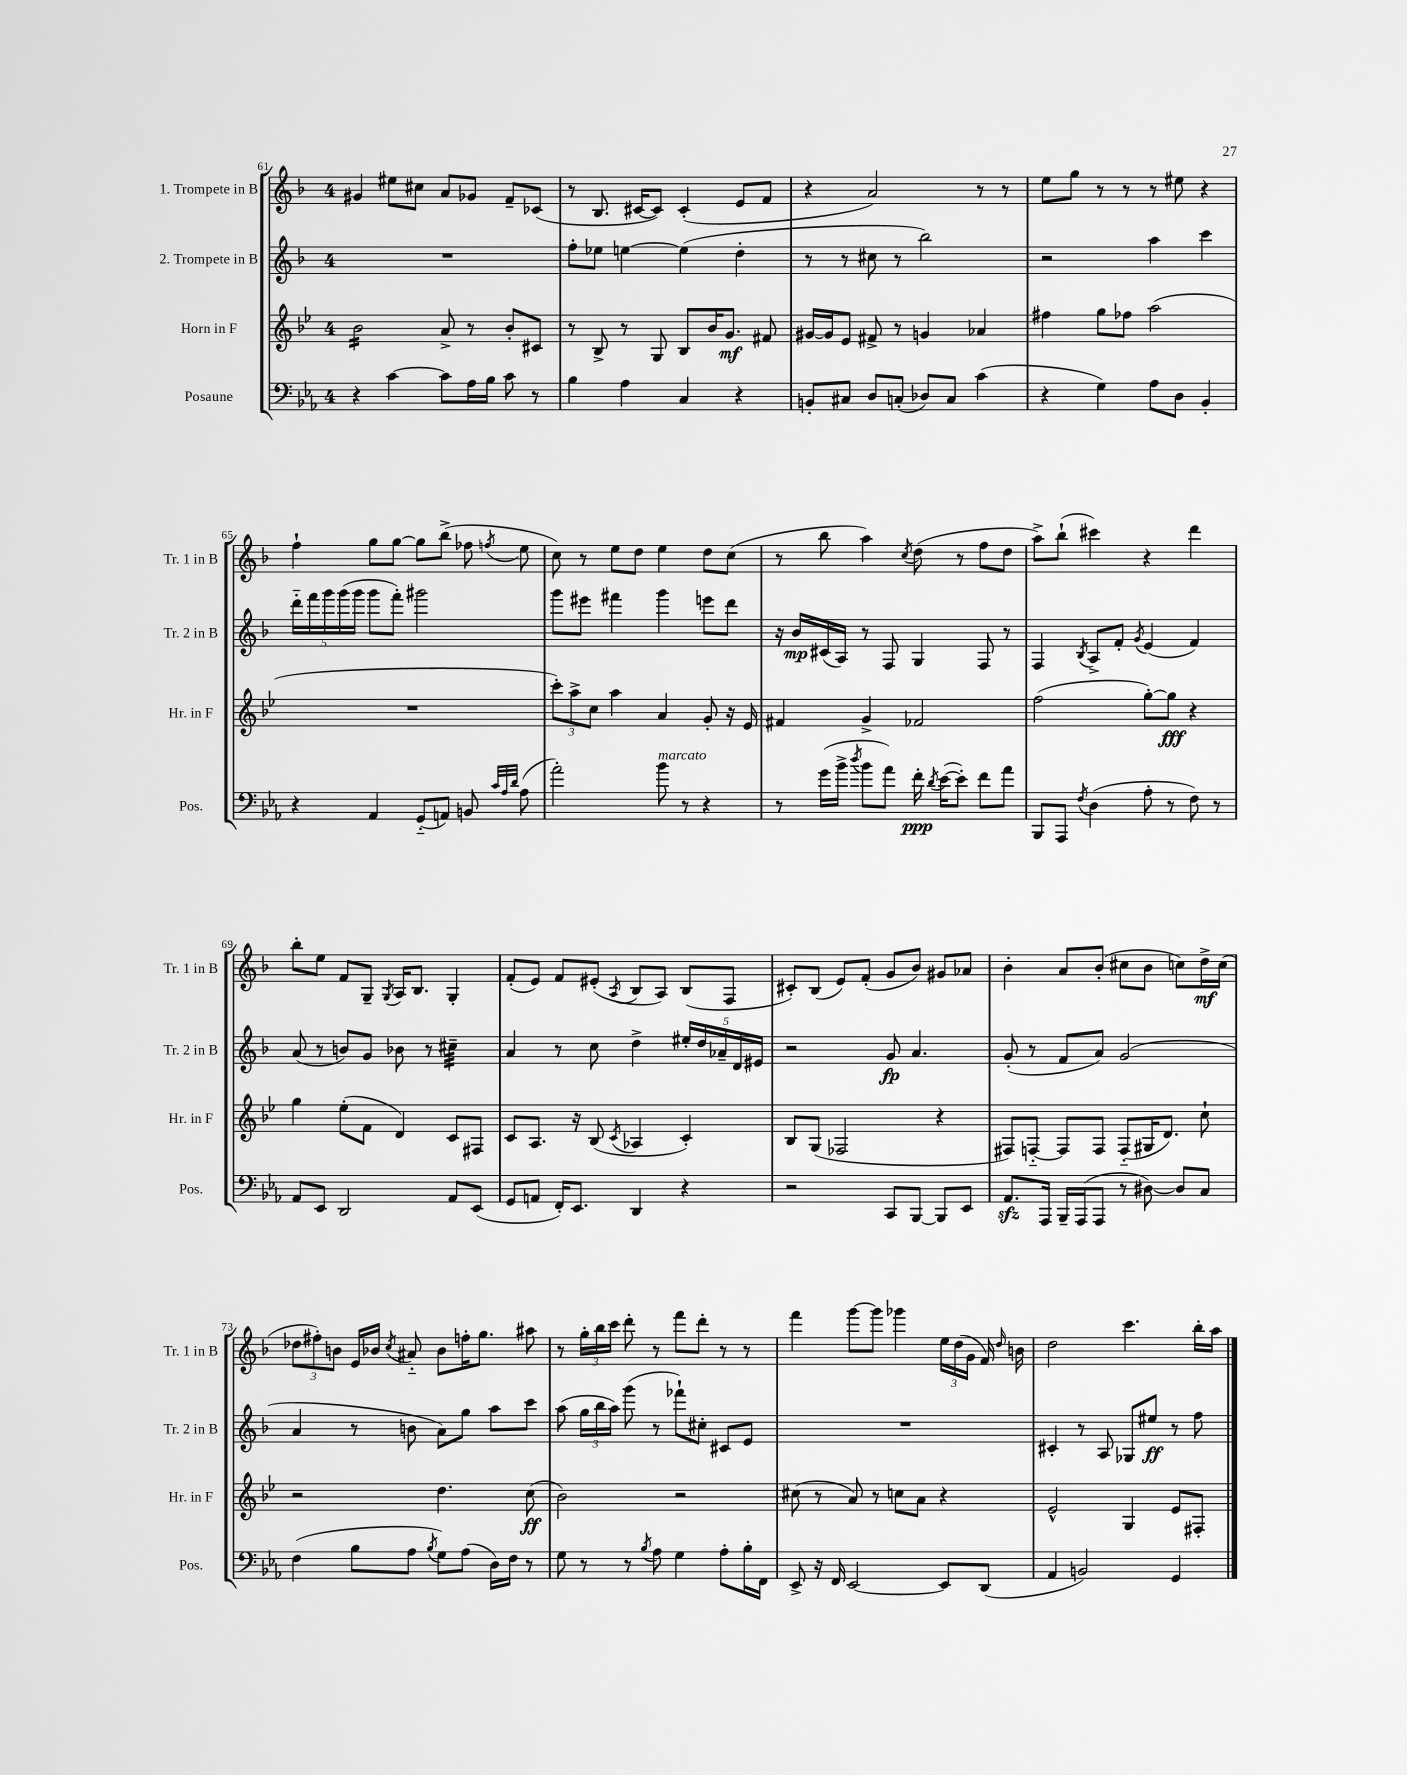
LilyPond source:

<<
\new StaffGroup <<
\new Staff = "s0" \with { instrumentName = "1. Trompete in B" shortInstrumentName = "Tr. 1 in B" } {
    \clef treble \key f \major \once \override Staff.TimeSignature.style = #'single-digit \time 4/4
    \autoBeamOff gis'4 eis''8[ cis''8] a'8[ ges'8] f'8[-- ces'8]( |
    r8 bes8. cis'16[~ cis'8]) cis'4-.( e'8[ f'8] |
    r4 a'2) r8 r8 |
    e''8[ g''8] r8 r8 r8 eis''8 r4 |
    f''4-! g''8[ g''8]~ g''8[ bes''8]->( fes''8 \acciaccatura { f''8 } e''8 |
    c''8) r8 e''8[ d''8] e''4 d''8[ c''8]( |
    r8 bes''8 a''4) \acciaccatura { c''8 } d''8( r8 f''8[ d''8] |
    a''8[->) bes''8]-!( cis'''4) r4 d'''4 |
    bes''8[-. e''8] f'8[ g8]-- \acciaccatura { g8 } a16[ bes8.] g4-. |
    f'8[-.( e'8]) f'8[ eis'8]-.( \acciaccatura { a8 } bes8[ a8]) bes8[( f8] |
    cis'8[-.) bes8]( e'8[) f'8]-.( g'8[ bes'8]) gis'8[ aes'8] |
    bes'4-. a'8[ bes'8]-.( cis''8[ bes'8] c''8[) d''16->\mf c''16]( |
    \tuplet 3/2 { des''8[ fis''8-.) b'8] } e'16[ bes'16] \acciaccatura { c''8 } ais'8-_ bes'8[ f''16-. g''8.] ais''8 |
    r8 \tuplet 3/2 { g''16[-. bes''16 c'''16] } d'''8-. r8 f'''8[ d'''8]-. r8 r8 |
    f'''4 g'''8[~ g'''8] ges'''4 \tuplet 3/2 { e''16[ d''16( g'16] } f'16) \grace { d''16 } b'16 |
    d''2 c'''4. bes''16[-. a''16] \bar "|." |
}
\new Staff = "s1" \with { instrumentName = "2. Trompete in B" shortInstrumentName = "Tr. 2 in B" } {
    \clef treble \key f \major \once \override Staff.TimeSignature.style = #'single-digit \time 4/4
    \autoBeamOff R1 |
    f''8[-. ees''8] e''4~ e''4( d''4-. |
    r8 r8 cis''8 r8 bes''2) |
    r2 a''4 c'''4 |
    \tuplet 5/4 { d'''16[-_ f'''16 g'''16 g'''16( g'''16] } g'''8[ f'''8]-.) gis'''2 |
    g'''8[ eis'''8] fis'''4 g'''4 e'''8[ d'''8] |
    r16 bes'16[\mp cis'16( a16]) r8 f8 g4 f8 r8 |
    f4 \acciaccatura { bes8 } a8[-> f'8]-. \acciaccatura { g'8 } e'4( f'4) |
    a'8( r8 b'8[) g'8] bes'8 r8 cis''4:32-- |
    a'4 r8 c''8 d''4-> \tuplet 5/4 { eis''16[-. d''16 aes'16-- d'16 eis'16] } |
    r2 g'8\fp a'4. |
    g'8-.( r8 f'8[ a'8]) g'2( |
    a'4 r8 b'8 a'8[) g''8] a''8[ c'''8] |
    a''8( \tuplet 3/2 { g''16[ bes''16 a''16]) } g'''8( r8 fes'''8[-!) cis''8]-. cis'8[ e'8] |
    R1 |
    cis'4-. r8 a8 ges8[ eis''8]\ff r8 f''8 \bar "|." |
}
\new Staff = "s2" \with { instrumentName = "Horn in F" shortInstrumentName = "Hr. in F" } {
    \clef treble \key bes \major \once \override Staff.TimeSignature.style = #'single-digit \time 4/4
    \autoBeamOff bes'2:16 a'8-> r8 bes'8[-. cis'8] |
    r8 bes8-> r8 g8 bes8[ bes'16 g'8.]\mf fis'8 |
    gis'16[~ gis'16 ees'8] fis'8-> r8 g'4 aes'4 |
    fis''4 g''8[ fes''8] a''2( |
    R1 |
    \tuplet 3/2 { c'''8[-.) a''8-> c''8] } a''4 a'4 g'8-. r16 ees'16 |
    fis'4 g'4-> fes'2 |
    f''2( g''8[~-.) g''8]\fff r4 |
    g''4 ees''8[-.( f'8] d'4) c'8[ fis8] |
    c'8[ a8.] r16 bes8( \acciaccatura { c'8 } aes4 c'4-.) |
    bes8[ g8]( fes2 r4 |
    fis8[) f8]~-_ f8[ f8] f8[-_( gis16 d'8.]) c''8-! |
    r2 d''4. c''8\ff( |
    bes'2) r2 |
    cis''8( r8 a'8) r8 c''8[ a'8] r4 |
    ees'2-^ g4 ees'8[ fis8]-. \bar "|." |
}
\new Staff = "s3" \with { instrumentName = "Posaune" shortInstrumentName = "Pos." } {
    \clef bass \key ees \major \once \override Staff.TimeSignature.style = #'single-digit \time 4/4
    \autoBeamOff r4 c'4~ c'8[ aes16 bes16] c'8 r8 |
    bes4 aes4 c4 r4 |
    b,8[-. cis8] d8[ c8]-.( des8[) c8] c'4( |
    r4 g4) aes8[ d8] bes,4-. |
    r4 aes,4 g,8[-_( a,8]) b,8 \grace { c'32[ aes32 d'32] } aes8( |
    aes'2-.) bes'8^\markup { \italic "marcato" } r8 r4 |
    r8 g'16[( bes'16]-> \acciaccatura { d''8 } bes'8[ aes'8]) f'16-.\ppp \acciaccatura { d'8 } ees'16[~( ees'8]-.) f'8[ aes'8] |
    bes,,8[ aes,,8] \acciaccatura { f8 } d4( aes8-. r8 f8) r8 |
    aes,8[ ees,8] d,2 aes,8[ ees,8]( |
    g,8[ a,8] f,16[-.) ees,8.] d,4 r4 |
    r2 c,8[ bes,,8]~ bes,,8[ ees,8] |
    aes,8.[\sfz aes,,16] bes,,16[-- aes,,16( aes,,8] r8 dis8~) dis8[ c8] |
    f4( bes8[ aes8] \acciaccatura { bes8 } g8[) aes8]( d16[) f16] r8 |
    g8 r8 r8 \acciaccatura { bes8 } aes8 g4 aes8[-. bes16-. f,16] |
    ees,8-> r16 f,16 ees,2~ ees,8[ d,8]( |
    aes,4 b,2) g,4 \bar "|." |
}
>>
>>
\layout { \context { \Score currentBarNumber = #61 } }
